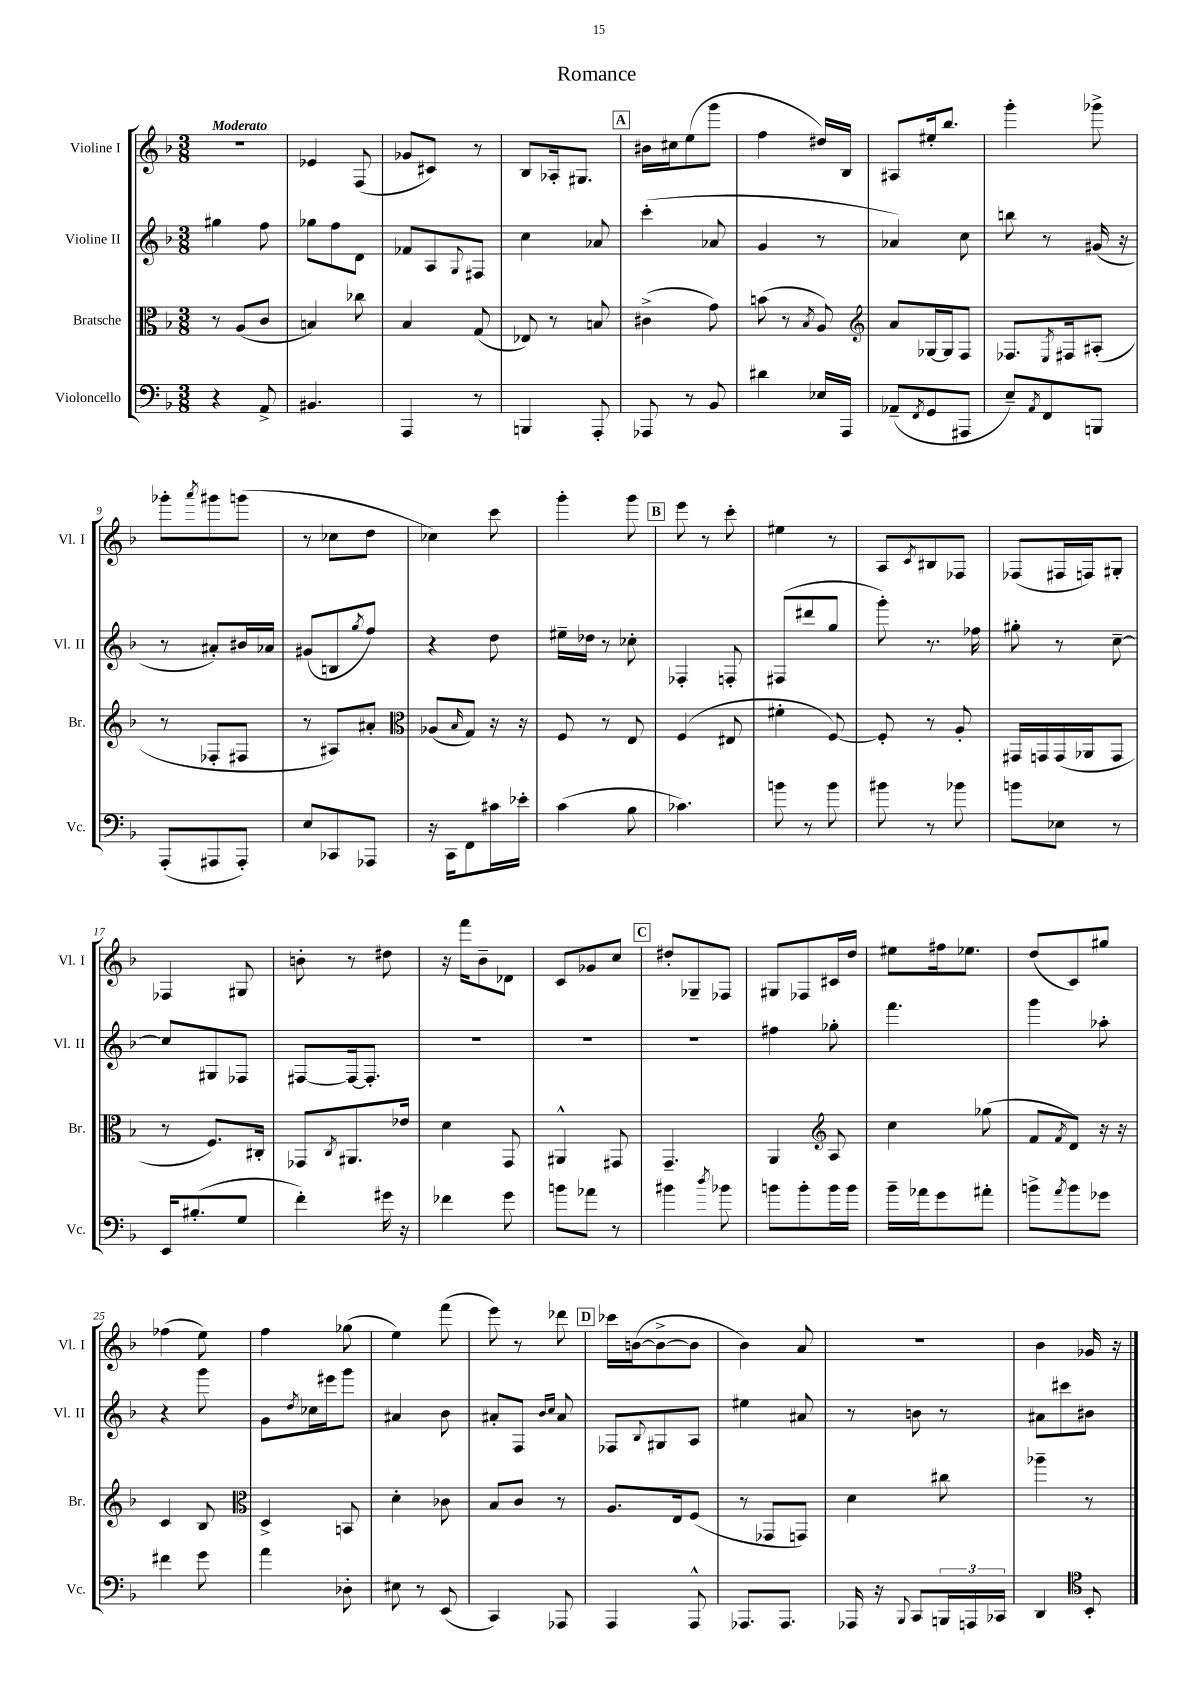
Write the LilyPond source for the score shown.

\header { title = "Romance" }
<<
\new StaffGroup <<
\new Staff = "s0" \with { instrumentName = "Violine I" shortInstrumentName = "Vl. I" } {
    \clef treble \key f \major \numericTimeSignature \time 3/8 \tempo "Moderato"
    R4. |
    ees'4 f8( |
    ges'8 cis'8) r8 |
    bes8 aes16-. gis8. |
    \mark \markup { \box "A" } bis'16 cis''16 e''8( g'''8 |
    f''4 dis''16) bes16 |
    ais8 eis''16-. bes''8. |
    g'''4-. ges'''8-> |
    ges'''8-. \acciaccatura { a'''8 } gis'''8 g'''8( |
    r8 ces''8 d''8 |
    ces''4) c'''8 |
    g'''4-. g'''8 |
    \mark \markup { \box "B" } e'''8 r8 c'''8-. |
    eis''4 r8 |
    a8 \acciaccatura { c'8 } bis8 fes8 |
    fes8( fis16 f16) gis8-. |
    fes4 gis8 |
    b'8-. r8 dis''8 |
    r16 f'''16 bes'8-- des'8 |
    c'8 ges'8 c''8 |
    \mark \markup { \box "C" } dis''8-. ges8-- fes8 |
    gis8 fes8 cis'16 d''16 |
    eis''8 fis''16 ees''8. |
    d''8( c'8) gis''8 |
    fes''4( e''8) |
    f''4 ges''8( |
    e''4) f'''8( |
    e'''8) r8 des'''8 |
    \mark \markup { \box "D" } ces'''16 b'16~( b'8~-> b'8 |
    bes'4) a'8 |
    R4. |
    bes'4 ges'16 r16 \bar "|." |
}
\new Staff = "s1" \with { instrumentName = "Violine II" shortInstrumentName = "Vl. II" } {
    \clef treble \key f \major \numericTimeSignature \time 3/8
    gis''4 f''8 |
    ges''8 f''8 d'8 |
    fes'8 a8 \appoggiatura { g8 } fis8 |
    c''4 aes'8 |
    \mark \markup { \box "A" } c'''4-.( aes'8 |
    g'4 r8 |
    aes'4) c''8 |
    b''8 r8 gis'16( r16 |
    r8 ais'8-.) bis'16 aes'16 |
    gis'8( b8 \acciaccatura { g''8 } f''8) |
    r4 d''8 |
    eis''16-- des''16 r8 ces''8-. |
    \mark \markup { \box "B" } fes4-. f8-. |
    fis8( dis'''8 g''8 |
    g'''8-.) r8. fes''16 |
    gis''8-. r8 c''8~-- |
    c''8 gis8 fes8 |
    fis8~ fis16~ fis8.-. |
    R4. |
    R4. |
    \mark \markup { \box "C" } R4. |
    fis''4 ges''8-. |
    f'''4. |
    g'''4 aes''8-. |
    r4 g'''8 |
    g'8 \acciaccatura { d''8 } ces''16 eis'''16 g'''8 |
    ais'4 bes'8 |
    ais'8-. f8 \grace { bes'16 c''16 } ais'8 |
    \mark \markup { \box "D" } fes8 \appoggiatura { bes8 } gis8 a8 |
    eis''4 ais'8 |
    r8 b'8 r8 |
    ais'8 cis'''8 bis'8 \bar "|." |
}
\new Staff = "s2" \with { instrumentName = "Bratsche" shortInstrumentName = "Br." } {
    \clef alto \key f \major \numericTimeSignature \time 3/8
    r8 a8( c'8 |
    b4) ces''8 |
    bes4 g8( |
    ees8) r8 b8 |
    \mark \markup { \box "A" } cis'4->( g'8) |
    b'8( r8 \acciaccatura { bes8 } a8) |
    \clef treble a'8 ges16~ ges16 f8 |
    fes8. \acciaccatura { e8 } fis16 ais8-.( |
    r8 fes8-. fis8 |
    r8 ais8) ais'8-. |
    \clef alto aes8( \grace { bes16 } g8) r16 r16 |
    f8 r8 e8 |
    \mark \markup { \box "B" } f4( eis8 |
    fis'4-. f8~) |
    f8-. r8 a8-. |
    gis,16 g,16 g,16( aes,16 g,8 |
    r8 f8.) cis16-. |
    ges,8 \acciaccatura { c8 } ais,8. ees'16 |
    d'4 g,8 |
    ais,4-^ gis,8 |
    \mark \markup { \box "C" } g,4.-- |
    a,4 \clef treble a8 |
    c''4 ges''8( |
    f'8 \acciaccatura { f'8 } d'8) r16 r16 |
    c'4 bes8 |
    \clef alto d4-> b,8 |
    d'4-. ces'8 |
    bes8 c'8 r8 |
    \mark \markup { \box "D" } a8. e16 f8( |
    r8 ges,8 g,8) |
    d'4 cis''8 |
    aes''4-- r8 \bar "|." |
}
\new Staff = "s3" \with { instrumentName = "Violoncello" shortInstrumentName = "Vc." } {
    \clef bass \key f \major \numericTimeSignature \time 3/8
    r4 a,8-> |
    bis,4. |
    a,,4 r8 |
    b,,4 a,,8-. |
    \mark \markup { \box "A" } aes,,8 r8 bes,8 |
    dis'4 ees16 a,,16 |
    aes,8--( \acciaccatura { f,8 } g,8 ais,,8 |
    e8--) \acciaccatura { a,8 } f,8 b,,8 |
    a,,8-.( ais,,8 ais,,8-.) |
    e8 ces,8 aes,,8 |
    r16 c,16 f,8 cis'16 ees'16-. |
    c'4( bes8 |
    \mark \markup { \box "B" } ces'4.) |
    b'8 r8 b'8 |
    bis'8 r8 bes'8 |
    b'8 ees8 r8 |
    e,16 bis8.-.( g8 |
    f'4-.) gis'16 r16 |
    fes'4 g'8 |
    b'8 aes'8 r8 |
    \mark \markup { \box "C" } bis'4 \acciaccatura { d''8 } bes'8 |
    b'8 b'8-. b'16 b'16 |
    bes'16-- aes'16 g'8 ais'8-. |
    b'8-> \acciaccatura { a'8 } b'8 ges'8 |
    fis'4 g'8 |
    a'4 des8-. |
    eis8 r8 e,8( |
    c,4) aes,,8 |
    \mark \markup { \box "D" } a,,4 a,,8-^ |
    aes,,8. aes,,8. |
    aes,,16 r16 \appoggiatura { bes,,8 } c,8 \tuplet 3/2 { b,,16 a,,16 ces,16 } |
    d,4 \clef tenor bes,8-. \bar "|." |
}
>>
>>
